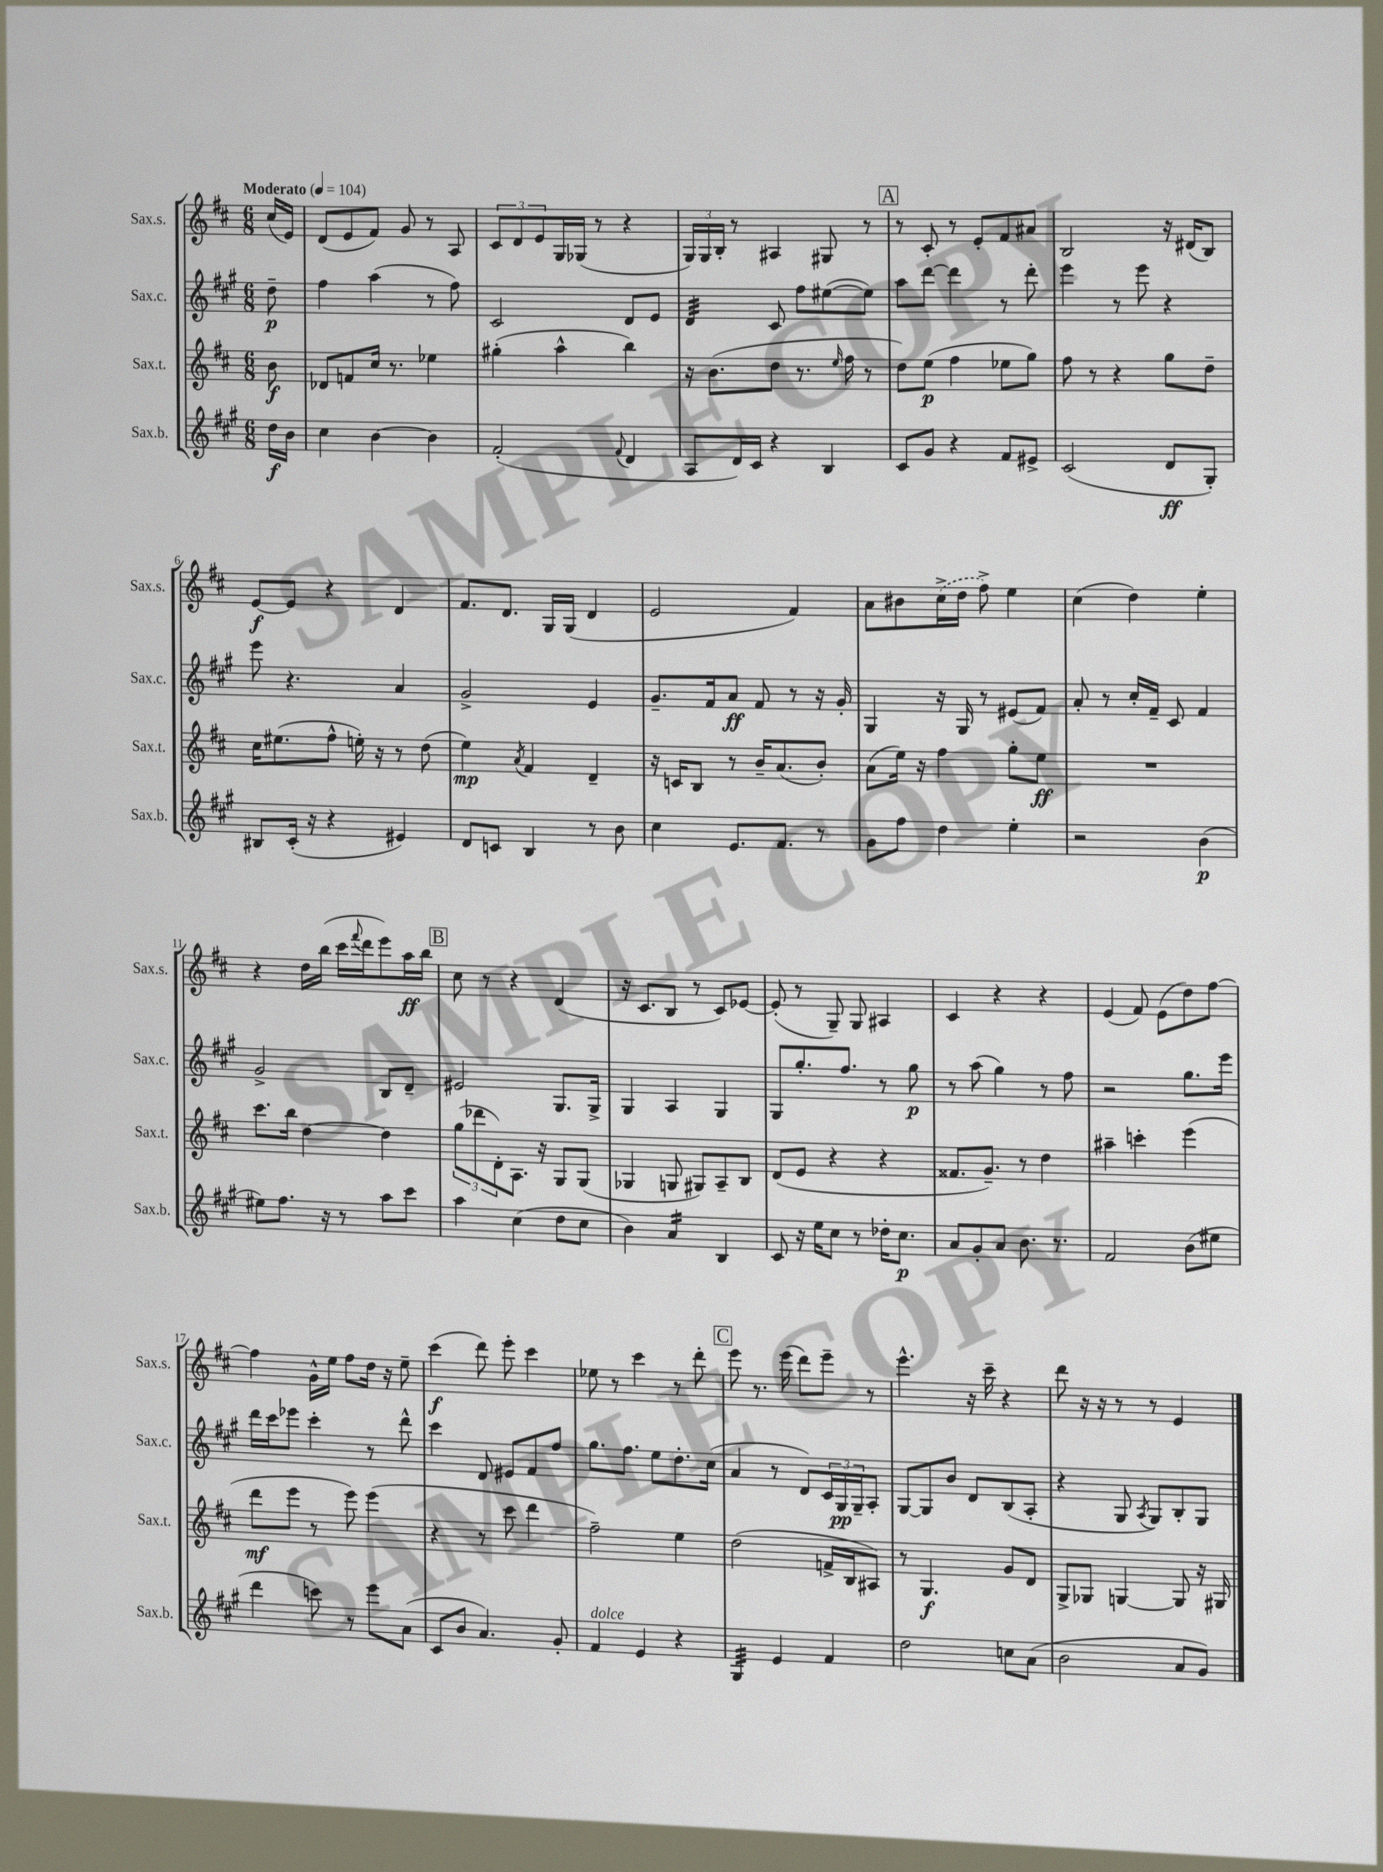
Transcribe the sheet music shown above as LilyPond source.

<<
\new StaffGroup <<
\new Staff = "s0" \with { instrumentName = "Sax.s." shortInstrumentName = "Sax.s." } {
    \clef treble \key d \major \numericTimeSignature \time 6/8 \partial 8 \tempo "Moderato" 4 = 104
    cis''16( e'16) |
    d'8( e'8 fis'8) g'8 r8 a8 |
    \tuplet 3/2 { cis'8 d'8 e'8 } g16 ges16( r8 r4 |
    \tuplet 3/2 { g16) g16 b16-. } r8 ais4 gis8 r8 |
    \mark \markup { \box "A" } r8 cis'8-. r8 e'8-. fis'8 ais'8 |
    b2 r16 dis'16( b8) |
    e'8~\f e'8 r4 d'4 |
    fis'8. d'8. g16 g16( d'4 |
    e'2 fis'4) |
    a'8 bis'8 \once \slurDashed cis''16->( d''16 fis''8->) e''4 |
    cis''4( d''4) e''4-. |
    r4 d''16 b''16( cis'''16 \appoggiatura { fis'''8 } d'''16 e'''8) a''16\ff b''16 |
    \mark \markup { \box "B" } cis''8 r8 r4 d'4( |
    r16 cis'8. b8 r8 cis'8) ees'8~ |
    ees'8-.( r8 g8--) g8 ais4 |
    cis'4 r4 r4 |
    e'4( fis'8) e'8( d''8) fis''8~ |
    fis''4 g'16-^ e''16 fis''8 d''16 r16 e''8-- |
    cis'''4\f( d'''8) e'''8-. cis'''4 |
    ees''8 r8 cis'''4 r8 d'''8-. |
    \mark \markup { \box "C" } e'''8 r8. e'''16( d'''8) e'''8-- r8 |
    e'''4.-^ r16 cis'''16-- r4 |
    d'''8 r16 r16 r8 r8 e'4 \bar "|." |
}
\new Staff = "s1" \with { instrumentName = "Sax.c." shortInstrumentName = "Sax.c." } {
    \clef treble \key a \major \numericTimeSignature \time 6/8 \partial 8
    d''8--\p |
    fis''4 a''4( r8 fis''8) |
    cis'2 d'8 e'8 |
    d'4:32 cis'8 fis''8 eis''8~( eis''8) |
    \mark \markup { \box "A" } a''8 d'''8~ d'''4 r8 d'''8-. |
    e'''4 r8 e'''8 r4 |
    e'''8 r4. a'4 |
    gis'2-> e'4 |
    gis'8.-- fis'16 a'8\ff fis'8 r8 r16 gis'16-. |
    gis4 r16 gis16 r8 eis'8( fis'8) |
    a'8-. r8 cis''16-. fis'16-- cis'8 fis'4 |
    gis'2-> b8 d'8-- |
    \mark \markup { \box "B" } eis'2 gis8. gis16-> |
    gis4 a4 gis4 |
    gis8 gis''8.-. fis''8. r8 gis''8\p |
    r8 a''8( gis''4) r8 fis''8 |
    r2 gis''8. e'''16 |
    d'''16 cis'''16 ees'''8 cis'''4-. r8 d'''8-^ |
    cis'''4 d'8 eis'8 fis'8 fis''8 |
    gis''8. fis''8. e''8 d''8.-. cis''16( |
    \mark \markup { \box "C" } a'4 r8 d'8) \tuplet 3/2 { cis'16 gis16\pp gis16-- } a8-. |
    gis8~ gis8 b'8 d'8 b8( a8-. |
    r4 gis8 \acciaccatura { a8 } gis8) b8-. gis8 \bar "|." |
}
\new Staff = "s2" \with { instrumentName = "Sax.t." shortInstrumentName = "Sax.t." } {
    \clef treble \key d \major \numericTimeSignature \time 6/8 \partial 8
    b'8\f |
    des'8 f'8 cis''16 r8. ees''4 |
    gis''4-.( a''4-^ b''4) |
    r16 b'8.( d''8 r8. \grace { e''16 } fis''16 r8 |
    \mark \markup { \box "A" } d''8) e''8\p( fis''4 ees''8 g''8) |
    fis''8 r8 r4 g''8 d''8-- |
    cis''16 eis''8.( fis''8-^ e''16-.) r16 r8 d''8( |
    e''4\mp) \acciaccatura { a'8 } fis'4 d'4-- |
    r16 c'16 b8 r8 b'16-- a'8.( b'8-.) |
    a'8( e''16) r16 fis''4 g''8-. e''8\ff |
    R2. |
    cis'''8. b''16 d''4~ d''4 |
    \mark \markup { \box "B" } \tuplet 3/2 { g''8( des'''8 d'8-.) } a8. r16 g8 g8( |
    ges4 g8 gis8) a8-- b8 |
    d'8( e'8 r4 r4 |
    fisis'8. g'8.--) r8 d''4 |
    ais''4-- c'''4-. e'''4( |
    d'''8\mf e'''8 r8 e'''8) e'''4( |
    r4 r8 cis'''8 d'''4 |
    fis''2--) e''4 |
    \mark \markup { \box "C" } d''2( f'16-> b16 ais8) |
    r8 g4.\f g'8 d'8 |
    g8-> ges8 g4~ g8 r16 gis16 \bar "|." |
}
\new Staff = "s3" \with { instrumentName = "Sax.b." shortInstrumentName = "Sax.b." } {
    \clef treble \key a \major \numericTimeSignature \time 6/8 \partial 8
    d''16\f b'16 |
    cis''4 b'4~ b'4 |
    fis'2-.( \appoggiatura { fis'8 } d'4 |
    a8 d'16) cis'16 r4 b4 |
    \mark \markup { \box "A" } cis'8 gis'8 r4 fis'8 eis'8-> |
    cis'2( d'8\ff gis8-.) |
    bis8 cis'16-.( r16 r4 eis'4) |
    d'8 c'8 b4 r8 b'8 |
    cis''4 e'8. fis'8. r8 |
    gis'8 fis''8 d''4 e''4-. |
    r2 b'4\p( |
    eis''8) fis''8. r16 r8 a''8 cis'''8 |
    \mark \markup { \box "B" } a''4 cis''4( d''8 cis''8 |
    b'4) a'4:16 b4 |
    cis'8 r16 e''16 cis''8 r8 des''16-. cis''8.\p |
    a'8 gis'8-. a'8 b'8. r8. |
    fis'2 b'8( eis''8 |
    d'''4 c'''8) r8 e'''8 a'8( |
    cis'8 b'8 a'4.) gis'8-. |
    fis'4^\markup { \italic "dolce" } e'4 r4 |
    \mark \markup { \box "C" } gis4:32 e'4 fis'4 |
    d''2 c''8 a'8( |
    b'2 a'8 gis'8) \bar "|." |
}
>>
>>
